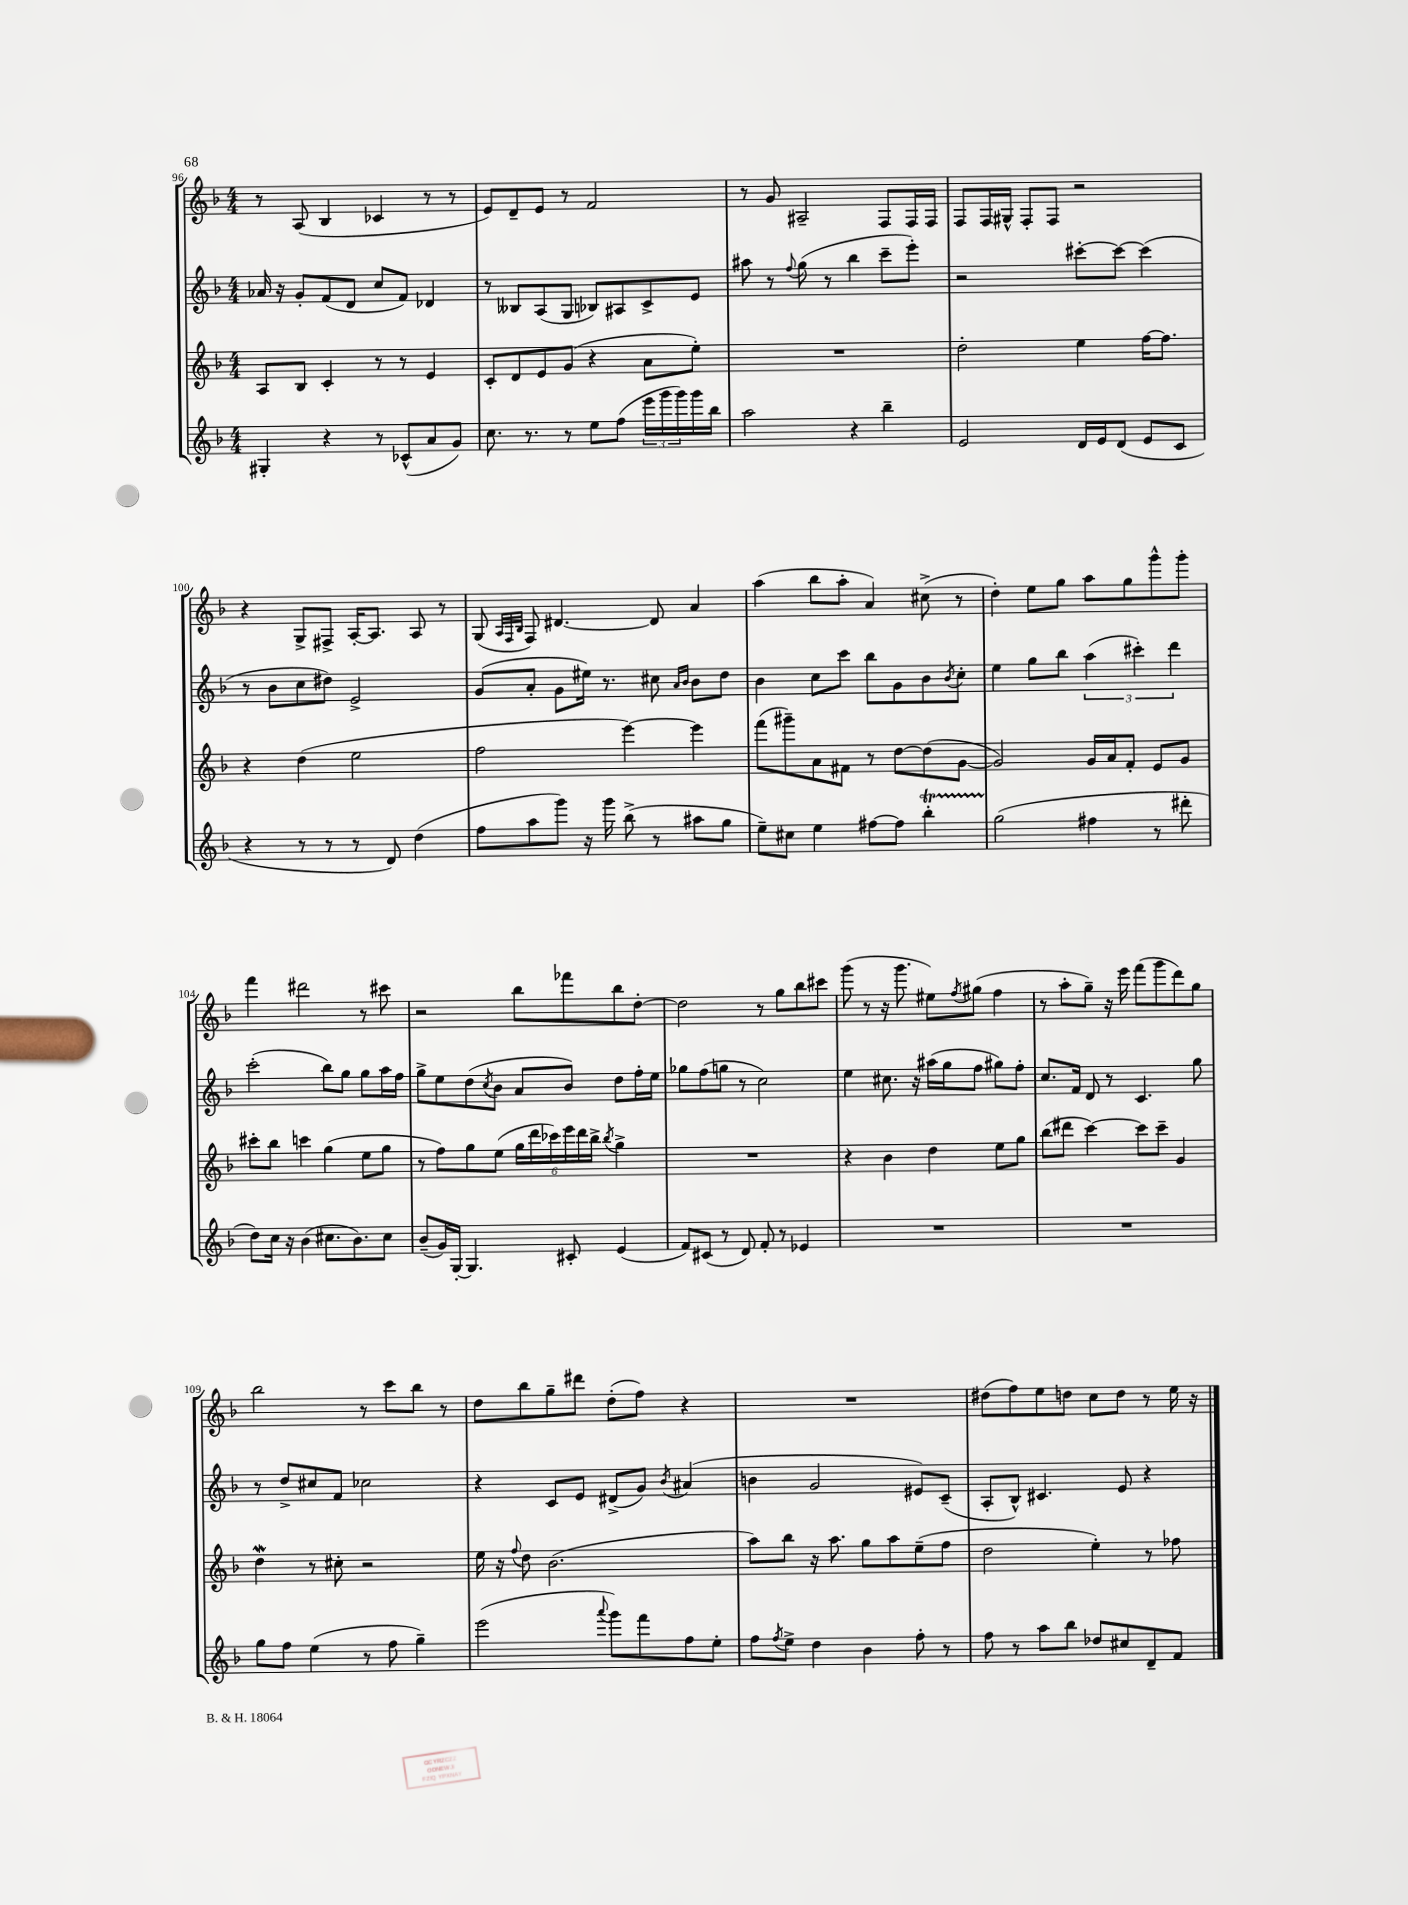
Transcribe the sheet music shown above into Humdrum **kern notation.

**kern	**kern	**kern	**kern
*part4	*part3	*part2	*part1
*staff4	*staff3	*staff2	*staff1
*clefG2	*clefG2	*clefG2	*clefG2
*k[b-]	*k[b-]	*k[b-]	*k[b-]
*M4/4	*M4/4	*M4/4	*M4/4
=96	=96	=96	=96
4G#X'/	8A/L	16a-X/	8r
.	.	16r	.
.	8B-/J	8g'/L	(8A/
4r	4c'/	(8f/	4B-/
.	.	8d/J	.
8r	8r	8cc/L	4c-X/
(8c-X^^/L	8r	8f/J)	.
8a/	4e/	4d-X/	8r
8g/J)	.	.	8r
=97	=97	=97	=97
8.cc\	8c'/L	8r	8e/L)
.	8d/	8B--X/L	8d~/
8.r	.	.	.
.	8e/	(8A/	8e/J
8r	(8g/J	8G/J	8r
8ee\L	4r	8B-X/L)	2f/
(8ff\J	.	8A#X/	.
24eee\LL	8a\L	8c^/	.
24ggg\	.	.	.
24ggg\)	.	.	.
16ggg\	8ee'\J)	8e/J	.
16bb-\JJ	.	.	.
=98	=98	=98	=98
2aa\	1r	8aa#X\	8r
.	.	8r	8g/
.	.	8qqff/	.
.	.	(8gg\	2A#X~/
.	.	8r	.
4r	.	4bb-\	.
4bb-~\	.	8ccc~\L	8F/L
.	.	8eee'\J)	16F/L
.	.	.	16F/JJ
=99	=99	=99	=99
2e/	2dd'\	2r	8F/L
.	.	.	16F/L
.	.	.	16G#X^^/JJ
.	.	.	8F'/L
.	.	.	8F/J
16d/LL	4ee\	[8ccc#X'\L	2r
16e/J	.	.	.
(8d/J	.	8ccc#\J_	.
8e/L	[16ff\KL	(4ccc#\]	.
.	8.ff\J]	.	.
8c/J	.	.	.
!!LO:LB:g=z
=100	=100	=100	=100
4r	4r	8r	4r
.	.	8b-\L	.
8r	(4dd\	8cc\	8G^/L
8r	.	8dd#X\J)	8F#X^/J
8r	2ee\	2e^/	[16A'/KL
.	.	.	8.A/J]
8d/)	.	.	.
(4dd\	.	.	8A/
.	.	.	8r
=101	=101	=101	=101
8ff\L	2ff\	(8g/L	(8G/
.	.	.	32qqA/LLL
.	.	.	32qqF/
.	.	.	32qqB-/JJJ
8aa\	.	8a'/J	8F/)
8ggg\J)	.	8g\L	[4.d#X/
16r	.	16ee#X\Jk)	.
16ggg\	.	8.r	.
(8bb-^\	[4eee\)	.	.
8r	.	8cc#X\	8d#/]
.	.	16qqa/LL	.
.	.	16qqb-/JJ	.
8aa#X\L	4eee\]	8b-\L	4a/
8gg\J	.	8dd\J	.
=102	=102	=102	=102
8ee~\L)	(8fff\L	4b-\	(4aa\
8cc#X\J	8ggg#X~\)	.	.
4ee\	8a\	8cc\L	8bb-\L
.	8f#X\J	8ccc\J	8aa'\J
[8ff#X\L	8r	8bb-\L	4a/)
8ff#\J]	[8dd\L	8g\	.
4bb-T'\	(8dd\]	8b-\	(8cc#X^\
.	.	8qb-/	.
.	[8g\J	8cc'\J	8r
=103	=103	=103	=103
(2gg\	2g/])	4ee\	4dd'\)
.	.	8gg\L	8ee\L
.	.	8bb-\J	8gg\J
4ff#X\	16g/LL	(6aa\	8aa\L
.	16a/J	.	.
.	8f'/J	.	8gg\
.	.	6ccc#X'\)	.
8r	8e/L	.	8ggg^^\
.	.	6ddd\	.
8ddd#X'\	8g/J	.	8ggg'\J
!!LO:LB:g=z
=104	=104	=104	=104
8dd\L)	8ccc#X'\L	(2ccc'\	4fff\
16cc\Jk	8bb-\J	.	.
16r	.	.	.
(4b-\	4cccn\	.	2ddd#X\
8.cc#X\L	(4gg\	8bb-\L)	.
.	.	8gg\J	.
8.b-\)	.	.	.
.	8ee\L	8gg\L	8r
8cc#\J	8gg\J	16aa\L	8ccc#X\
.	.	16ff\JJ	.
=105	=105	=105	=105
(8b-~/L	8r	8gg^\L	2r
16g/L)	8ff\L)	8ee\	.
[16G'/JJ	.	.	.
4.G/]	8gg\	(8dd\	.
.	.	8qcc/	.
.	(8ee\J	8b-\J	.
.	24gg\LL	8a/L	8bb-\L
.	24ddd\	.	.
.	24ccc-X\)	.	.
8c#X'/	24eee\	8b-/J)	8fff-X\
.	24ddd\	.	.
.	24bb-^\JJ	.	.
.	8qbb-/	.	.
(4e/	4gg^\	8dd\L	8bb-\
.	.	16ff'\L	[8dd'\J
.	.	16ee\JJ	.
=106	=106	=106	=106
8f/L)	1r	8gg-X\L	2dd\]
(8c#X/J	.	(8ff\	.
8r	.	8ggn\J	.
8d/)	.	8r	.
8f'/	.	2cc\)	8r
8r	.	.	8gg\L
4e-X/	.	.	8bb-\
.	.	.	8ccc#X\J
=107	=107	=107	=107
1r	4r	4ee\	(8ggg\
.	.	.	8r
.	4b-\	8.cc#X\	16r
.	.	.	8.ggg\
.	.	16r	.
.	4dd\	(16aa#X\LL	8ee#X\L)
.	.	16gg\J	.
.	.	.	8qff/
.	.	8ff\J	(8gg#X\J
.	8ee\L	8gg#X\L)	4ff\
.	8gg\J	8ff'\J	.
=108	=108	=108	=108
1r	(8bb-\L	8.cc/L	8r
.	8ddd#X\J	.	8aa'\L
.	.	16f/Jk	.
.	[4ccc\)	8d/	8gg~\J)
.	.	8r	16r
.	.	.	16eee\
.	8ccc\L]	4.c/	(8fff\L
.	8ccc~\J	.	8ggg\
.	4g/	.	8ddd\)
.	.	8gg\	8gg\J
!!LO:LB:g=z
=109	=109	=109	=109
8gg\L	4ddW\	8r	2bb-\
8ff\J	.	8dd^/L	.
(4ee\	8r	8cc#X/	.
.	8cc#X'\	8f/J	.
8r	2r	2cc-X\	8r
8ff\	.	.	8ccc\L
4gg~\)	.	.	8bb-\J
.	.	.	8r
=110	=110	=110	=110
(2eee\	16ee\	4r	8dd\L
.	16r	.	.
.	8qqff/	.	.
.	8dd\	.	8bb-\
.	(2.b-\	8c/L	8gg~\
.	.	8e/J	8ddd#X\J
8qqaaa/	.	.	.
8ggg\L)	.	(8d#X^/L	(8dd'\L
8fff\	.	8g/J)	8ff\J)
.	.	8qb-/	.
8ff\	.	(4a#X/	4r
8ee'\J	.	.	.
=111	=111	=111	=111
8ff\L	8aa\L)	4bn\	1r
8qff/	.	.	.
8ee^\J	8bb-\J	.	.
4dd\	16r	2g/	.
.	8.aa\	.	.
4b-\	8gg\L	.	.
.	8aa\	.	.
8ff'\	(8ee~\	8e#X/L)	.
8r	8ff\J	(8c~/J	.
=112	=112	=112	=112
8ff\	2dd\	8A'/L	(8dd#X\L
8r	.	8B-^^/J)	8ff\)
8aa\L	.	4.c#X/	8ee\
8bb-\J	.	.	8ddn\J
8dd-X/L	4ee'\)	.	8cc\L
8cc#X/	.	8e/	8dd\J
8d~/	8r	4r	8r
8f/J	8ff-X\	.	16ee\
.	.	.	16r
==	==	==	==
*-	*-	*-	*-
